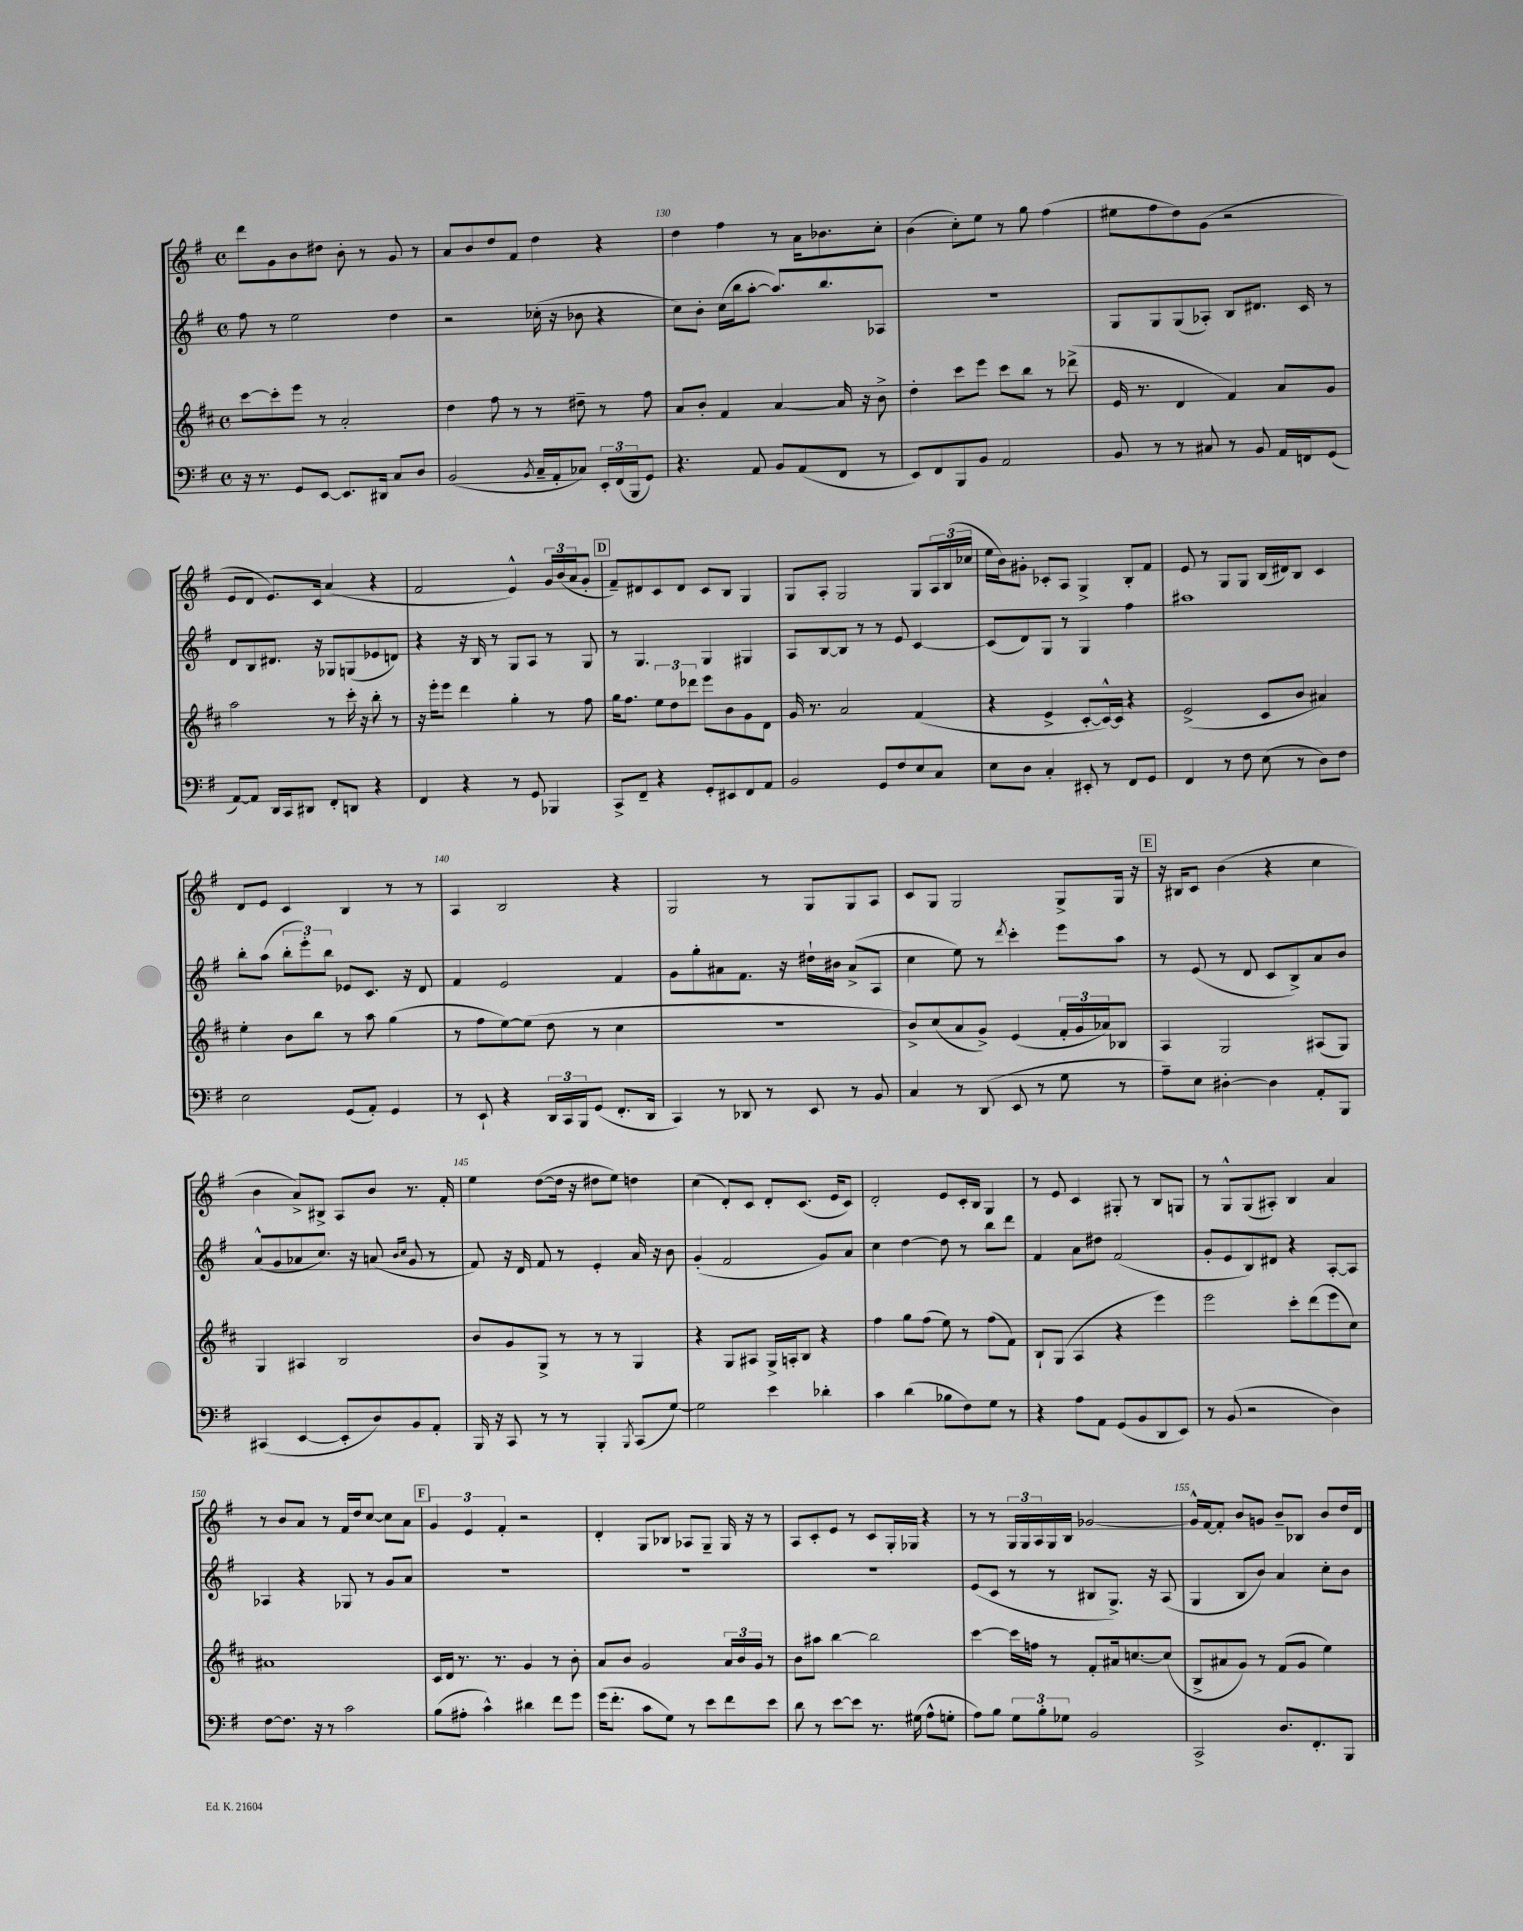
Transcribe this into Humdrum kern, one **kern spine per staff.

**kern	**kern	**kern	**kern
*staff4	*staff3	*staff2	*staff1
*clefF4	*clefG2	*clefG2	*clefG2
*k[f#]	*k[f#c#]	*k[f#]	*k[f#]
*M4/4	*M4/4	*M4/4	*M4/4
*met(c)	*met(c)	*met(c)	*met(c)
16r	[8ccc#	8ff#	8ddd
8.r	.	.	.
.	8ccc#']	8r	8g
8GG	8eee	2ee	8b
[8EE	8r	.	8dd#
8.EE]	2a'	.	8b'
.	.	.	8r
16DD#	.	.	.
8C	.	4dd	8g
8D	.	.	8r
=	=	=	=
(2BB	4dd	2r	8a
.	.	.	8b
.	8ff#	.	8dd
.	8r	.	8f#
8qBB	.	.	.
16C~	8r	(16cc-'	4dd
16AA'	.	16r	.
8C-)	8dd#~	8b-	.
24EE'	8r	4r	4r
(24FF#	.	.	.
24BBB	.	.	.
8GG)	8ff#	.	.
=	=	=	=
4.r	8a	8cc)	4dd
.	8b'	8b'	.
.	4f#	(16cc	4ff#
.	.	16bb	.
8AA	.	[8aa'	.
8BB	[4a	8.aa])	8r
(8AA	.	.	16a
.	.	8.bb	8.b-
8FF#	16a]	.	.
.	16r	.	.
8r	8b^	8A-	8cc'
=	=	=	=
8EE)	4dd'	1r	(4b
8FF#	.	.	.
8BBB	8ccc#	.	8cc')
8BB	8eee	.	8ee
2AA	8ccc#	.	8r
.	8bb	.	8gg
.	8r	.	(4ff#
.	(8ddd-^	.	.
=	=	=	=
8BB	16e	8G	8ee#
.	8.r	.	.
8r	.	8G	8ff#
8r	4d	(8G	8dd)
8C#	.	8A-')	(8g
8r	4f#)	8B	2r
8BB	.	8.d#	.
16AA	8a	.	.
16FF	.	16c	.
(8GG	8g	8r	.
=	=	=	=
[8AA)	2aa	8d	8e
8AA]	.	8B	8d
16DD	.	8.d#	8.e)
16CC	.	.	.
8DD#	.	.	.
.	.	16r	16c
8FF#'	8r	8G-	(4a
8DD	16ccc#'	(8G	.
.	16r	.	.
4r	8bb'	8e-	4r
.	8r	8d)	.
=	=	=	=
4FF#	16r	4r	2f#
.	16eee'	.	.
.	8eee	.	.
4r	4ddd	16r	.
.	.	16B	.
.	.	8r	.
8r	4gg'	8G	4e^^)
8GG	.	8A	.
4BBB-	8r	8r	24g
.	.	.	(24b
.	.	.	24a
.	8ff#	8G	8g'
=	=	=	=
8CC^	16gg	8r	8f#~)
.	8.ff#	.	.
8FF#~	.	4.G	8d#
4r	12ee	.	8c
.	12dd	.	.
.	.	.	8d#
.	12ddd-	.	.
8GG'	8eee	4G	8c
8EE#	8b	.	8B
8FF#	8g	4G#	4G
8AA	8d	.	.
=	=	=	=
2BB	16g	8A	8G
.	8.r	.	.
.	.	[8B	8A'
.	2a	8B]	2G
.	.	8r	.
8GG	.	8r	.
8F#	.	8e	.
8E	(4f#	[4c	8G
8C	.	.	24A
.	.	.	(24B
.	.	.	24cc-
=	=	=	=
8E	4r	(8c]	16ee
.	.	.	16b)
8D	.	8d)	8g#'
4C'	4e^	8G	8c-'
.	.	8r	8A
8EE#'	[8c#'	4G	4G^
8r	16c#^^_)	.	.
.	16c#]	.	.
8FF#	4r	4ff#	8B'
8GG	.	.	8f#
=	=	=	=
4FF#	(2e^	1aa#	8e
.	.	.	8r
8r	.	.	8G
8F#	.	.	8G
(8E	8c#	.	(16B
.	.	.	16d#)
8r	8b	.	8B
8D)	4a#)	.	4c
8F#	.	.	.
=	=	=	=
2E	4ee'	8bb'	8d
.	.	(8aa	8e
.	8b	12bb'	4c
.	.	12eee')	.
.	8bb	.	.
.	.	12bb	.
(8GG	8r	8e-	4B
8AA')	8aa	8.c	.
4GG	(4gg	.	8r
.	.	16r	.
.	.	8d	8r
=	=	=	=
8r	8r	4f#	4A
8EE`	8ff#	.	.
4r	[8ee)	2e	2B
.	(8ee]	.	.
24DD	8dd	.	.
24CC	.	.	.
24BBB	.	.	.
(8GG	8r	.	.
8.FF#'	4cc#	4f#	4r
16DD	.	.	.
=	=	=	=
4CC)	1r	8g	2G
.	.	8gg'	.
8r	.	8a#	.
8DD-	.	8.f#	.
8r	.	.	8r
.	.	16r	.
8EE	.	16dd#`	8G
.	.	16b#	.
8r	.	(8a#^	8G
8BB	.	8A	8A
=	=	=	=
4C	8b^)	4cc	8c
.	(8cc#	.	8G
8r	8a	8ee)	2G
(8DD	8g^)	8r	.
.	.	8qddd	.
8EE	(4e	4ccc'	.
8r	.	.	.
8G	24f#'	8eee	8G^
.	24g	.	.
.	24a-)	.	.
8r	8B-	8aa	16G
.	.	.	16r
=	=	=	=
8A~)	4A	8r	16r
.	.	.	16B#
8E	.	(8e	8c
[4D#'	2G	8r	(4b
.	.	8d	.
4D#]	.	8c	4r
.	.	8B^)	.
8AA'	(8A#	8a	4cc
8BBB	8G)	8b	.
=	=	=	=
(4CC#	4G	(8a^^	4b
.	.	8g	.
[4EE	4A#	8a-	8a^)
.	.	8.cc)	8B#^
8EE']	2B	.	8A
.	.	16r	.
8D)	.	(8a	8b
.	.	16qqb	.
.	.	16qqcc	.
8BB	.	8g	8.r
8AA'	.	8r	.
.	.	.	16f#'
=	=	=	=
16BBB	8b	8f#)	4ee
16r	.	.	.
8CC	8g	16r	.
.	.	16d	.
8r	8G^	8f#	([8dd
8r	8r	8r	16dd]
.	.	.	16r
4BBB'	8r	4e'	8dd#
.	8r	.	8ee)
8qBBB	.	.	.
(8CC	4G	16a	4dd
.	.	16r	.
[8G)	.	8b	.
=	=	=	=
2G]	4r	(4g'	(4cc
.	8G	2f#	8d')
.	8A#	.	8c
4e	16G^	.	8d'
.	16A'	.	.
.	8B	.	(8.c
4d-'	4r	8g)	.
.	.	.	16e
.	.	8a	8c)
=	=	=	=
4c	4ff#	4cc	2d'
(4d	8gg	[4dd	.
.	(8ff#	.	.
8B-	8ee)	8dd]	8e
8F#)	8r	8r	16c'
.	.	.	16B
8G	(8ff#	8bb	4G
8r	8f#)	8ddd	.
=	=	=	=
4r	8B`	4f#	8r
.	(8G	.	8e
8A	4A	8a	4c
8AA	.	8dd#	.
(8GG	4r	(2f#	8G#'
8BB	.	.	8r
8DD	4eee)	.	8B
8EE)	.	.	8G
=	=	=	=
8r	2eee	8g'	8r
(8BB	.	8e	8G^^
2r	.	8B)	(8G
.	.	8d#	8A#')
.	8ccc#'	4r	4B
.	(8ddd	.	.
4D)	8eee	[8A'	4a
.	8cc#)	8A]	.
=	=	=	=
[8F#	1a#	4A-	8r
8.F#]	.	.	8b
.	.	4r	8a
16r	.	.	.
8r	.	.	8r
2c	.	8G-	16f#
.	.	.	16dd
.	.	8r	[8cc
.	.	8g	8cc]
.	.	8a	8a
=	=	=	=
(8B	16c#	1r	6g
.	16d	.	.
8A#'	8.r	.	.
.	.	.	6e
4c^^)	.	.	.
.	8.r	.	.
.	.	.	6f#'
4d#	4g	.	2r
8f#	8r	.	.
8g	8b'	.	.
=	=	=	=
(16g	8a	1r	4d'
8.f#'	.	.	.
.	8b	.	.
8c	2g	.	8G
8G)	.	.	8B-
8r	.	.	8A-
8e	.	.	8G~
8f#	24a	.	16G
.	24b	.	.
.	.	.	16r
.	24g	.	.
8e	8r	.	8r
=	=	=	=
8d	8b	1r	8A
8r	8aa#	.	8c'
[8e	[4bb	.	8e
8e]	.	.	8r
8.r	2bb]	.	8c
.	.	.	16G'
(16G#	.	.	16G-
8A^^	.	.	4r
8G'	.	.	.
=	=	=	=
8A)	[4ccc#	(8e	8r
8B	.	8c	8r
12G	16ccc#]	8r	24G
.	.	.	24G
.	16ff	.	.
12B'	.	.	24A
.	8r	8r	16G
12G-	.	.	.
.	.	.	16B
2BB	8f#'	8B#	[2g-
.	16a#	8.G^)	.
.	[8.cc	.	.
.	.	16r	.
.	(8cc]	(8A	.
=	=	=	=
2CC^	8B^	4G	16g-^^]
.	.	.	[16f#
.	8a#	.	8f#']
.	8g)	8B	8b
.	8r	8b)	8g
8.D	(8f#	4a	8b~
.	8g	.	8B-
8.FF#'	.	.	.
.	4ee)	8cc'	8b
8BBB	.	8b	16dd
.	.	.	16d
==	==	==	==
*-	*-	*-	*-
